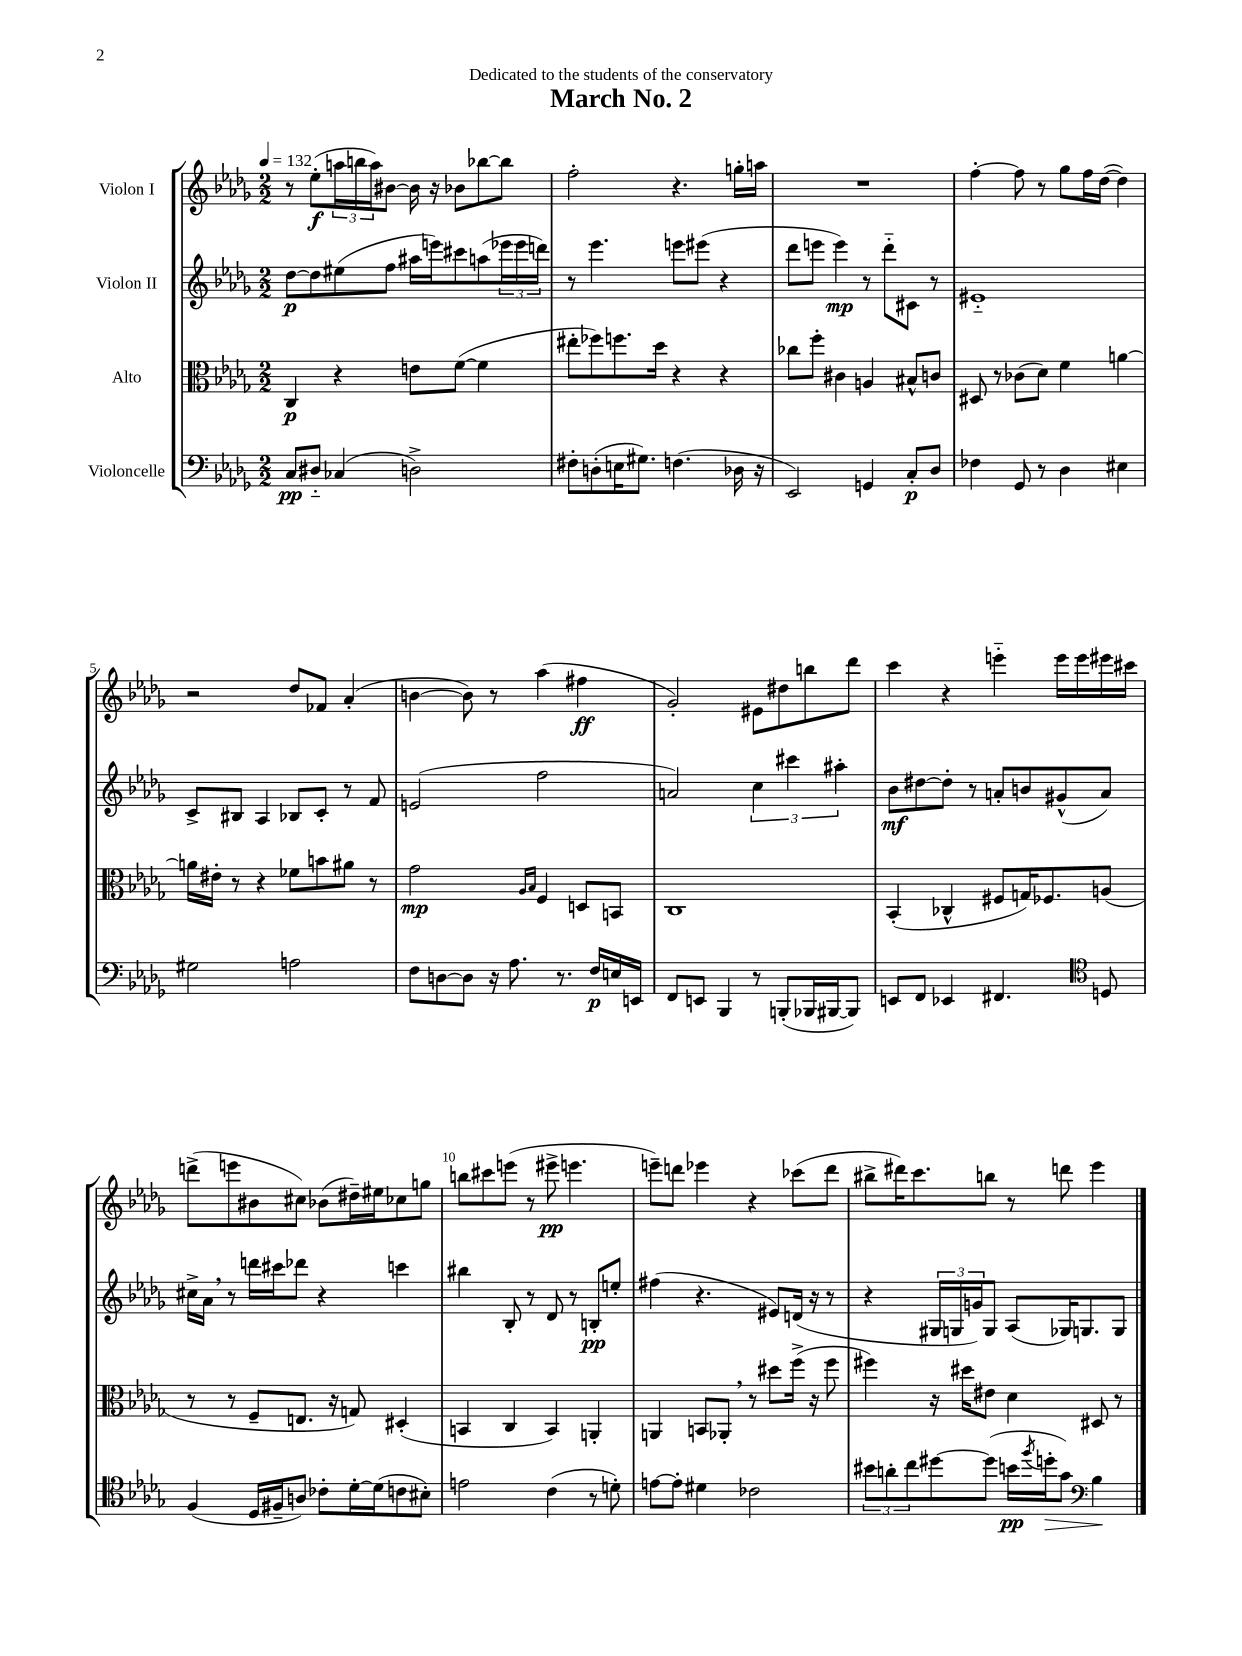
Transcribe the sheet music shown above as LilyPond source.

\header { title = "March No. 2" dedication = "Dedicated to the students of the conservatory" }
<<
\new StaffGroup <<
\new Staff = "s0" \with { instrumentName = "Violon I" } {
    \clef treble \key des \major \numericTimeSignature \time 2/2 \tempo 4 = 132
    r8 ees''8-.\f( \tuplet 3/2 { a''16 b''16 a''16) } bis'8~ bis'16 r16 bes'8 bes''8~ bes''8 |
    f''2-. r4. g''16-. a''16 |
    R1 |
    f''4~-. f''8 r8 ges''8 f''16 des''16~( des''4) |
    r2 des''8 fes'8 aes'4-.( |
    b'4~ b'8) r8 aes''4( fis''4\ff |
    ges'2-.) eis'8 dis''8 b''8 des'''8 |
    c'''4 r4 e'''4-_ e'''16 e'''16 eis'''16 cis'''16 |
    d'''8->( e'''8 bis'8 cis''8) bes'8( dis''16--) eis''16 ces''8 g''8 |
    b''8 cis'''8 e'''8( r8 eis'''8->\pp e'''4. |
    e'''8--) d'''8 ees'''4 r4 ces'''8( d'''8 |
    bis''8-> dis'''16) c'''8. b''8 r8 d'''8 ees'''4 \bar "|." |
}
\new Staff = "s1" \with { instrumentName = "Violon II" } {
    \clef treble \key des \major \numericTimeSignature \time 2/2
    des''8~\p des''8 eis''8( f''8 ais''16 e'''16) cis'''8 a''8( \tuplet 3/2 { ees'''16 ees'''16 d'''16) } |
    r8 ees'''4. e'''8 eis'''8( r4 |
    des'''8 e'''8 e'''4\mp) r8 des'''8-_ cis'8 r8 |
    eis'1-_ |
    c'8-> bis8 aes4 bes8 c'8-. r8 f'8 |
    e'2( f''2 |
    a'2) \tuplet 3/2 { c''4 cis'''4 ais''4-. } |
    bes'8\mf dis''8~ dis''8-. r8 a'8-. b'8 gis'8-^( a'8) |
    cis''16-> aes'16 \breathe r8 d'''16 cis'''16 des'''8 r4 c'''4 |
    bis''4 bes8-. r8 des'8 r8 b8-.\pp e''8-. |
    fis''4( r4. eis'8) d'16( r16 r8 |
    r4 \tuplet 3/2 { gis16 g16 g'16) } g8 aes8( ges16) g8. g8 \bar "|." |
}
\new Staff = "s2" \with { instrumentName = "Alto" } {
    \clef alto \key des \major \numericTimeSignature \time 2/2
    c4\p r4 e'8 f'8~( f'4 |
    eis''8-. fes''8) f''8. des''16 r4 r4 |
    ces''8 f''8-. cis'4 a4 bis8-^ c'8 |
    dis8 r8 ces'8( des'8) f'4 a'4~ |
    a'16 eis'16-. r8 r4 fes'8 b'8 ais'8 r8 |
    ges'2\mp \grace { aes16 bes16 } f4 d8 b,8 |
    c1 |
    bes,4-.( ces4-^ fis8 g16) fes8. a8( |
    r8 r8 f8-- e8. r16 g8) dis4-.( |
    b,4 c4 b,4) a,4-. |
    a,4 b,8 aes,8-. \breathe r8 dis''8 f''16->( r16 f''8 |
    fis''4) r16 dis''16 eis'8 des'4 dis8 r8 \bar "|." |
}
\new Staff = "s3" \with { instrumentName = "Violoncelle" } {
    \clef bass \key des \major \numericTimeSignature \time 2/2
    c8\pp dis8-_ ces4( d2->) |
    fis8-. d8-.( e16 gis8.) f4.( des16 r16 |
    ees,2) g,4 c8-.\p des8 |
    fes4 ges,8 r8 des4 eis4 |
    gis2 a2 |
    f8 d8~ d8 r16 aes8. r8. f16\p e16 e,16 |
    f,8 e,8 bes,,4 r8 b,,8-.( bes,,16 bis,,16~ bis,,8) |
    e,8 f,8 ees,4 fis,4. \clef tenor d8 |
    f4( des16 fis16-- a8) ces'8-. des'16~-. des'16( c'8 bis8-.) |
    e'2 c'4( r8 d'8-.) |
    e'8~ e'8-. dis'4 ces'2 |
    \tuplet 3/2 { bis'8 a'8-. c''8 } dis''8~ dis''8( b'16\pp \acciaccatura { f''8 } d''16-.\> ges'8) \clef bass bes4\! \bar "|." |
}
>>
>>
\layout { \context { \Score \override BarNumber.break-visibility = ##(#f #t #t) barNumberVisibility = #(every-nth-bar-number-visible 5) } }
